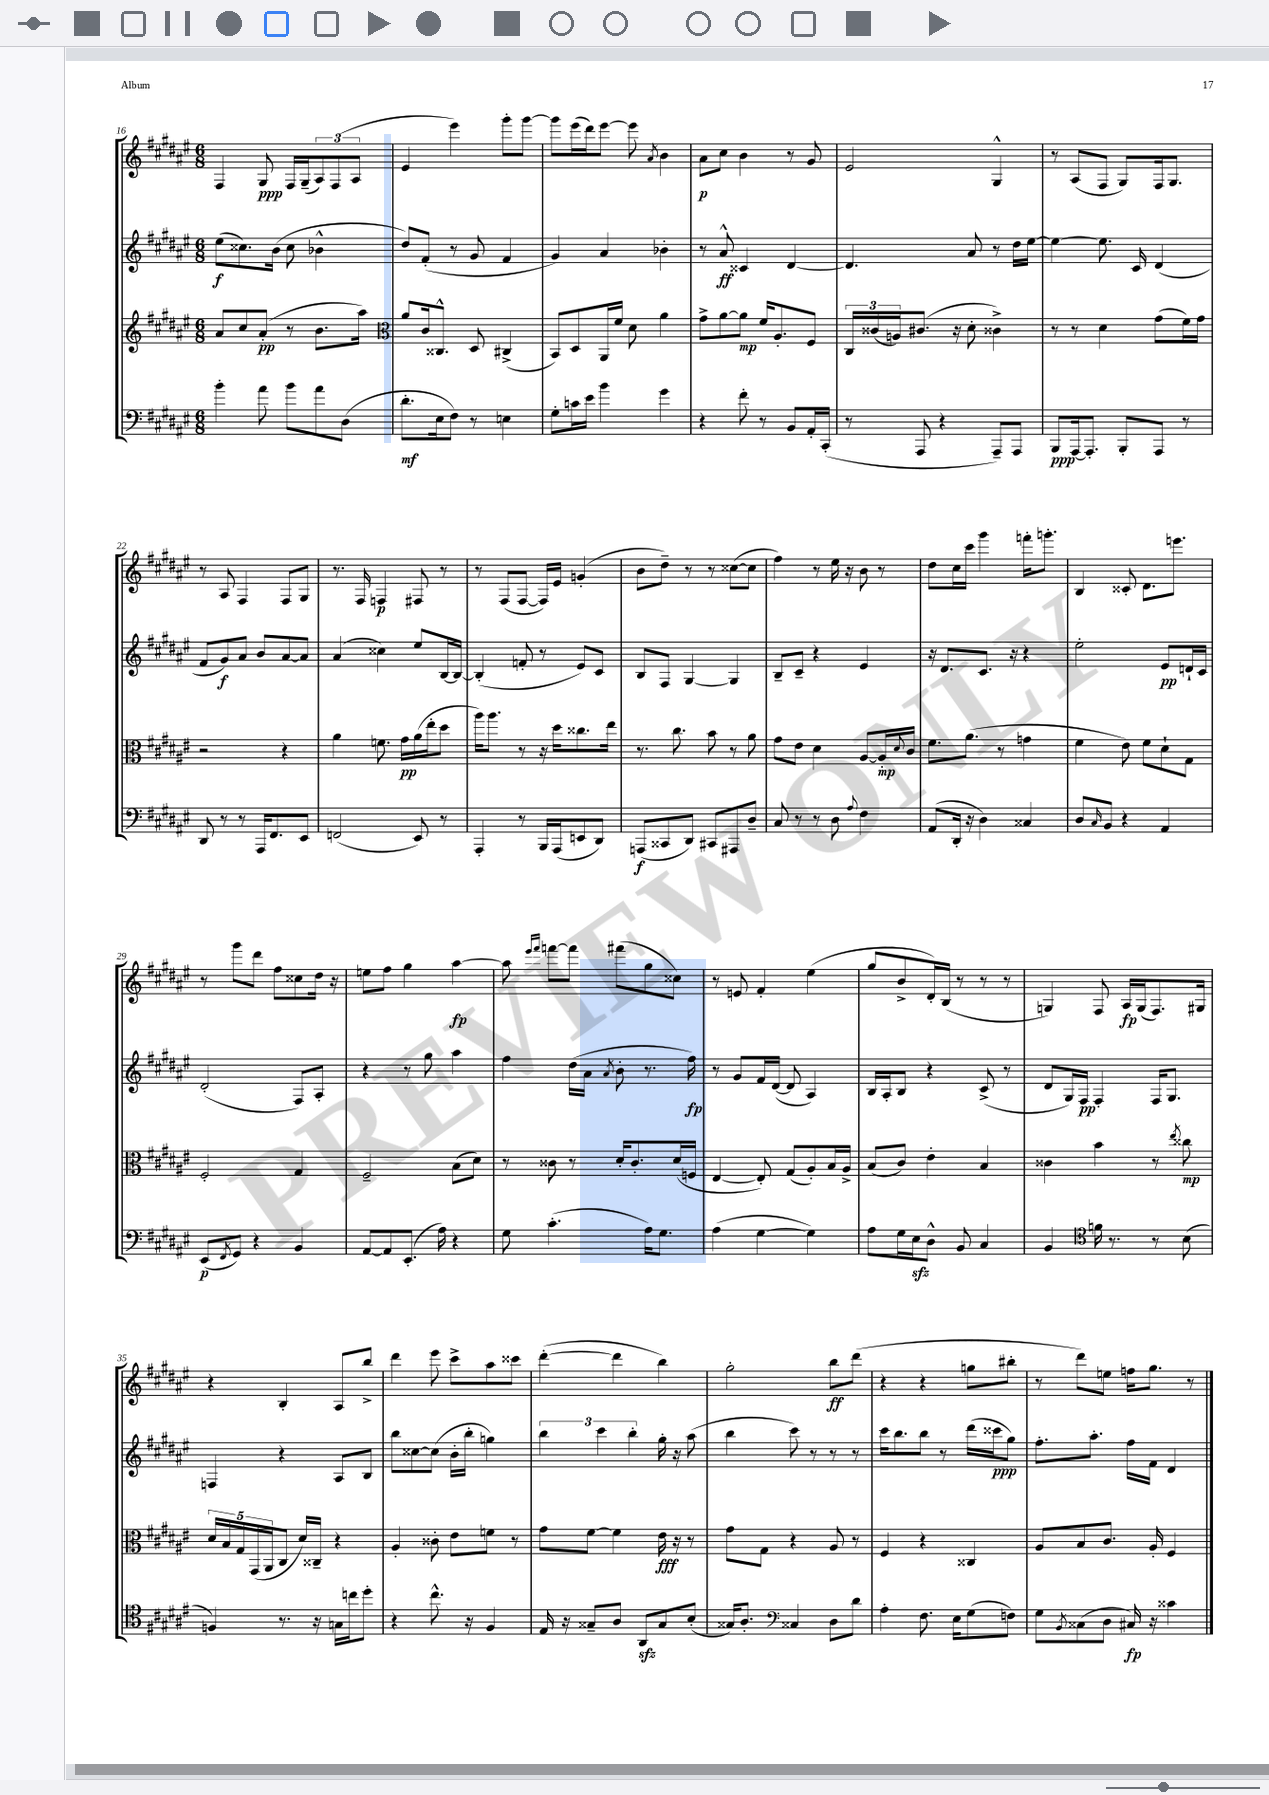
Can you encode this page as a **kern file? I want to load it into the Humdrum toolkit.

**kern	**kern	**kern	**kern
*staff4	*staff3	*staff2	*staff1
*clefF4	*clefG2	*clefG2	*clefG2
*k[f#c#g#d#a#e#]	*k[f#c#g#d#a#e#]	*k[f#c#g#d#a#e#]	*k[f#c#g#d#a#e#]
*M6/8	*M6/8	*M6/8	*M6/8
4b'\	8a#/L	(8ee#\L	4F#/
.	8cc#/	8.cc##\)	.
8a#\	(8a#'/J	.	8G#/
.	.	(16b\Jk	.
8b\L	8r	8cc##\	16F#/LL
.	.	.	(16G#~/J
8a#\	8.b\L	4b-^^\	12A#/)
.	.	.	(12F#/
(8D#\J	.	.	.
.	.	.	12A#/J
.	16aa#\Jk)	.	.
=	=	=	=
*	*clefC3	*	*
8.d#'\L	8a#/L	8dd#/L)	4e#/
.	16c#/k	(8f#'/J	.
16E#\k	8.C##^^/J	.	.
8F#\J)	.	8r	4eee#\)
8r	8D#/	8g#/	.
4E\	(4C#^/	4f#/	8ggg#'\L
.	.	.	[8ggg#\J
=	=	=	=
8G#'\L	8BB/L)	4g#/)	8ggg#\]L
16c\L	8D#/	.	(16eee#\L
16e#\JJ	.	.	16ddd#\J)
4b\	16AA#/L	4a#/	[8eee#\J
.	16f#/JJ	.	.
.	8d#\	.	8eee#\]
.	.	.	8qa#/
4g#\	4a#\	4b-'\	4b\
=	=	=	=
4r	8g#^\L	8r	8a#\L
.	[8a#\	8a#^^/	8cc#\J
8f#'\	8a#\]J	4c##/	4b\
8r	16f#/LK	.	.
.	8.A#'/	.	.
8BB/L	.	[4d#/	8r
16AA#'/L	8F#/J	.	8g#/
(16CC#'/JJ	.	.	.
=	=	=	=
8r	24C#/LL	4.d#/]	2e#/
.	(24c##/	.	.
.	24A/J)	.	.
8AAA#/	(8.c#/J	.	.
4r	.	.	.
.	16r	.	.
.	8d#'\	8a#/	.
8AAA#~/L)	4c##^\)	8r	4G#^^/
8AAA#/J	.	16dd#\LL	.
.	.	[16ee#\JJ	.
=	=	=	=
8BBB/L	8r	4ee#\_	8r
[16AAA#/k	8r	.	(8A#/L
8.AAA#'/]J	.	.	.
.	4d#\	8.ee#\]	8F#/J
8BBB'/L	.	.	8G#/L)
.	.	16c#/	.
8AAA#/J	(8g#\L	(4d#/	16F#/k
.	.	.	8.G#/J
8r	16f#\L)	.	.
.	16g#\JJ	.	.
=	=	=	=
8DD#/	2r	8f#/L	8r
8r	.	8g#/)	8A#/
8r	.	8a#/J	4F#/
16AAA#/LK	.	8b/L	.
8.FF#/	.	.	.
.	4r	[8a#/	8F#/L
8EE#/J	.	8a#/]J	8G#/J
=	=	=	=
(2FF/	4a#\	(4a#/	8.r
.	.	.	16F#/
.	8.f\	4cc##\)	4F/
.	16g#\LL	.	.
8EE#/)	(16a#\	8ee#/L	8F#/
.	16ee#'\J	.	.
8r	8dd#\J	[16B/L	8r
.	.	16B/_JJ	.
=	=	=	=
4AAA#'/	16aa#\LK)	(4B'/]	8r
.	8.aa#\J	.	.
.	.	.	(8F#/L
8r	8r	8f'/	[8F#/J
16BBB/LL	16r	8r	16F#/]LL)
(16AAA#/J	16dd#\LK	.	16e#/JJ
8EE/	8.cc##\	8e#/L)	(4g'/
8DD#/J)	.	8c#/J	.
.	16ee#\Jk	.	.
=	=	=	=
(8AAA/L	8.r	8B/L	8b\L
8CC##/	.	8F#/J	8dd#~\J)
.	8.cc#\	.	.
8DD#/J)	.	[4G#/	8r
8CC#/L	8b\	.	8r
8AAA#/	8r	4G#/]	([8cc##\L
8D#~/J	8a#\	.	8cc##\]J
=	=	=	=
8C#/	8g#\L	8B~/L	4ff#\)
8r	8e#\J	8c#~/J	.
8r	4d#\	4r	8r
8D#\	.	.	16ee#\
.	.	.	16r
8qqA#/	.	.	.
4F#\	[8A#/L	4e#/	8b\
.	16A#'/]L	.	8r
.	8qqd#/	.	.
.	16c#/JJ	.	.
=	=	=	=
(8AA#/L	8.f#\L	16r	8dd#\L
.	.	8.d#/L	.
16DD#'/Jk	.	.	16cc#\L
16r	(8.a#\J	.	16ccc#\JJ
4D#\)	.	8.c#/J	4ggg#\
.	8r	.	.
.	.	16r	.
4C##/	4g\	4r	16fff'\LK
.	.	.	8.ggg'\J
=	=	=	=
8D#/L	4f#\	2ee#'\	4B/
16qqC#/	.	.	.
8BB/J	.	.	.
4r	8e#\)	.	8c##'/
.	8f#\L	.	8.d#\L
4AA#/	8d#`\	8e#/L	.
.	.	.	8.eee\J
.	8G#\J	16d`/L	.
.	.	16c#/JJ	.
=	=	=	=
(8EE#/L	2F#'/	(2d#'/	8r
8qFF#/	.	.	.
8GG#/J)	.	.	8ggg#\L
4r	.	.	8ddd#\J
.	.	.	8ff#\L
4BB/	4G#/	8F#/L)	8cc##\
.	.	8A#'/J	16dd#\Jk
.	.	.	16r
=	=	=	=
[8AA#/L	2F#~/	4r	8ee\L
8AA#/]	.	.	8ff#\J
(8.EE#'/J	.	8r	4gg#\
.	.	8gg#\	.
16A#\)	.	.	.
4r	(8B\L	4aa#\	[4aa#\
.	8d#\J)	.	.
=	=	=	=
8G#\	8r	4ff#\	8aa#\]
.	.	.	16qqeee#/LL
.	.	.	16qqfff#/JJ
(4.c#'\	8c##\	.	[8fff\L
.	8r	(16dd#\LL	8fff\]J
.	.	16a#\JJ	.
.	.	8qa#/	.
.	16d#'/LK	8b'\	(8fff#\L
.	8.c##'/	.	.
16A#\LK)	.	8.r	8gg#\
8.G#\J	.	.	.
.	(16d#/L	.	8cc##\J)
.	16F/JJ	16ff#\)	.
=	=	=	=
(4A#\	[4E#/	8r	8r
.	.	8g#/L	8e/
[4G#\	8E#'/])	16f#/L	4f#'/
.	.	([16d#/JJ	.
.	(8G#/L	8d#/]	.
4G#\])	8A#'/)	4A#/)	(4ee#\
.	16B/L	.	.
.	16A#^/JJ	.	.
=	=	=	=
8A#\L	(8B/L	16B/LL	8gg#/L
.	.	16A#'/J	.
16G#\L	8c#/J)	8B/J	8b^/
16E#\J	.	.	.
8D#^^\J	4e#'\	4r	16d#'/L)
.	.	.	(16B/JJ
8BB/	.	.	8r
4C#/	4B/	(8c#^/	8r
.	.	8r	8r
=	=	=	=
4BB/	4c##\	8d#/L	4G/)
.	.	16G#/L)	.
.	.	16F#/JJ	.
*clefC4	*	*	*
16f\	4b\	4F#'/	8F#/
8.r	.	.	.
.	.	.	16A#/LL
.	.	.	(16G/J
8r	8r	16F#/LK	8.F#/)
.	.	8.G#/J	.
.	8qee#/	.	.
(8B\	8cc##\	.	.
.	.	.	16G#/Jk
=	=	=	=
4F/)	20d#/LL	4F/	4r
.	20B/	.	.
.	20G#/	.	.
.	(20GG#/	.	.
.	20AA#/J	.	.
8.r	8C#/J	4r	4B'/
.	16d#/LL)	.	.
16r	16C##~/JJ	.	.
16G\LL	4r	8A#/L	8A#/L
16cc\J	.	.	.
8dd#'\J	.	8B/J	8bb^/J
=	=	=	=
4r	4A#'/	8bb\L	4ddd#\
.	.	[8cc##\	.
8.cc#^^\	8c##'\	(8cc##\]J	8eee#\
.	8e#\L	16b'\LL	8ccc#^\L
16r	.	16bb'\JJ	.
4F#/	8f\J	4gg\)	8aa#\
.	8r	.	8ccc##\J
=	=	=	=
16E#/	8g#\L	6bb\	([4ddd#'\
16r	.	.	.
8G##~/L	[8f#\J	.	.
.	.	6ccc#\	.
8A#/J	4f#\]	.	4ddd#\]
.	.	6bb'\	.
8AA#/L	.	.	.
8G##/	16e#\	16gg#'\	4bb\)
.	16r	16r	.
(8B'/J	8r	(8aa#\	.
=	=	=	=
16G##/LK)	8g#\L	4bb\	2gg#'\
8.A#'/J	.	.	.
.	8G#\J	.	.
*clefF4	*	*	*
4C##/	4r	8ccc#\)	.
.	.	8r	.
8D#\L	8A#/	8r	8bb\L
8d#\J	8r	8r	(8ddd#\J
=	=	=	=
4A#'\	4F#/	16ccc#\LK	4r
.	.	8.bb\	.
8.F#\	4r	8bb\J	4r
.	.	8r	.
16E#\LK	.	.	.
(8G#\	4C##/	(16ddd#\LL	8gg\L
.	.	16ccc##\J	.
8F\J)	.	8gg#\J)	8bb#'\J
=	=	=	=
8G#\L	8A#/L	8.ff#'\L	8r
8qBB/	.	.	.
(8C##\	8B/	.	8ddd#\L)
.	.	8.aa#'\J	.
8D#\J	8.c#/J	.	8ee\J
16C#/)	.	16ff#\LL	16ff\LK
16r	16A#'/	16f#\JJ	8.gg#\J
4c##\	4F#/	4d#/	.
.	.	.	8r
==	==	==	==
*-	*-	*-	*-
